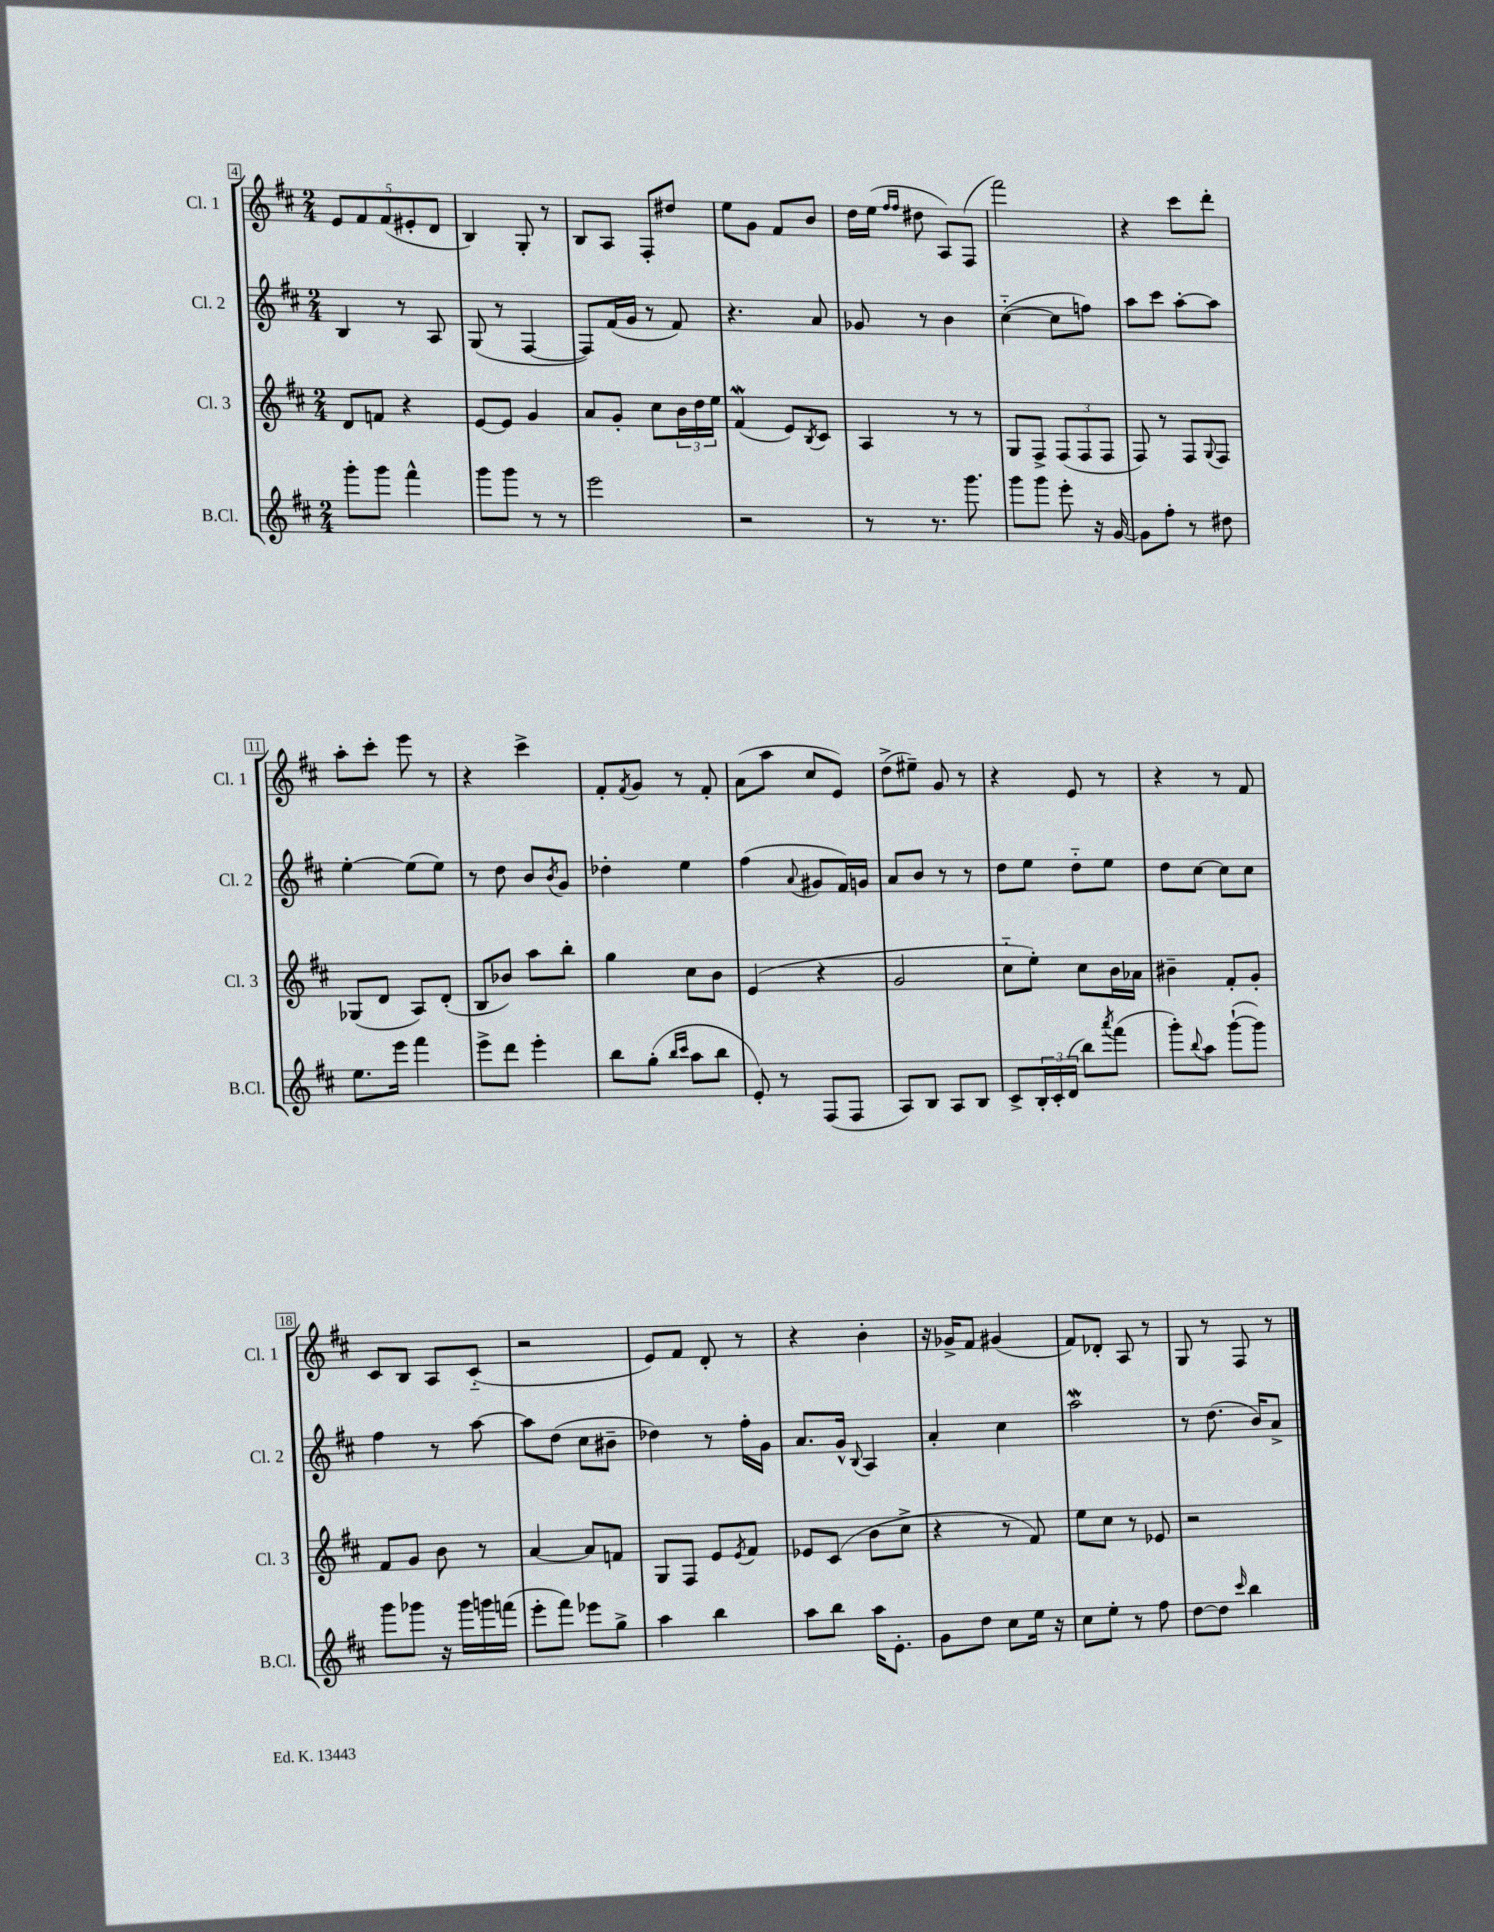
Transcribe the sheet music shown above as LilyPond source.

<<
\new StaffGroup <<
\new Staff = "s0" \with { instrumentName = "Cl. 1" shortInstrumentName = "Cl. 1" } {
    \clef treble \key d \major \numericTimeSignature \time 2/4
    \tuplet 5/4 { e'8 fis'8 fis'8( eis'8-. d'8 } |
    b4) g8-. r8 |
    b8 a8 fis8-. dis''8 |
    e''8 g'8 fis'8 b'8 |
    d''16 e''16( \grace { fis''16 fis''16 } dis''8 a8) fis8( |
    fis'''2) |
    r4 cis'''8 d'''8-. |
    a''8-. cis'''8-. e'''8 r8 |
    r4 cis'''4-> |
    fis'8-. \acciaccatura { fis'8 } g'8 r8 fis'8-. |
    a'8( a''8 cis''8 e'8) |
    d''8->( eis''8--) g'8 r8 |
    r4 e'8 r8 |
    r4 r8 fis'8 |
    cis'8 b8 a8 cis'8-_( |
    r2 |
    e'8) fis'8 d'8-. r8 |
    r4 b'4-. |
    r16 ges'16-> fis'8 gis'4( |
    fis'8) des'8-. a8 r8 |
    g8 r8 fis8 r8 \bar "|." |
}
\new Staff = "s1" \with { instrumentName = "Cl. 2" shortInstrumentName = "Cl. 2" } {
    \clef treble \key d \major \numericTimeSignature \time 2/4
    b4 r8 a8 |
    g8( r8 fis4~ |
    fis8) fis'16( g'16 r8 fis'8) |
    r4. a'8 |
    ges'8 r8 b'4 |
    cis''4~-_( cis''8 f''8) |
    a''8 cis'''8 a''8~-. a''8 |
    e''4~-. e''8( e''8) |
    r8 d''8 b'8 \acciaccatura { b'8 } g'8 |
    des''4-. e''4 |
    fis''4( \appoggiatura { a'8 } gis'8 fis'16) g'16 |
    a'8 b'8 r8 r8 |
    d''8 e''8 d''8-_ e''8 |
    d''8 cis''8~ cis''8 cis''8 |
    fis''4 r8 a''8~ |
    a''8 d''8( cis''8 bis'8-- |
    des''4) r8 fis''16-. g'16 |
    a'8. g'16-^ \appoggiatura { b8 } a4 |
    a'4-. cis''4 |
    a''2\mordent |
    r8 d''8.( b'16) a'8-> \bar "|." |
}
\new Staff = "s2" \with { instrumentName = "Cl. 3" shortInstrumentName = "Cl. 3" } {
    \clef treble \key d \major \numericTimeSignature \time 2/4
    d'8 f'8 r4 |
    e'8~ e'8 g'4 |
    a'8 g'8-. cis''8 \tuplet 3/2 { b'16 d''16 e''16 } |
    fis'4\mordent( e'8) \acciaccatura { b8 } cis'8 |
    a4 r8 r8 |
    g8 fis8-> \tuplet 3/2 { fis8( fis8 fis8 } |
    fis8) r8 fis8 \appoggiatura { g8 } fis8 |
    ges8( d'8 a8) d'8-.( |
    b8 bes'8) a''8 b''8-. |
    g''4 cis''8 b'8 |
    e'4( r4 |
    g'2 |
    cis''8-_ e''8-.) cis''8 b'16 aes'16 |
    bis'4-- fis'8-. g'8-. |
    fis'8 g'8 b'8 r8 |
    a'4~ a'8 f'8 |
    g8 fis8 e'8 \acciaccatura { e'8 } fis'8 |
    ees'8 cis'8( b'8 cis''8-> |
    r4 r8 fis'8) |
    e''8 cis''8 r8 ees'8 |
    r2 \bar "|." |
}
\new Staff = "s3" \with { instrumentName = "B.Cl." shortInstrumentName = "B.Cl." } {
    \clef treble \key d \major \numericTimeSignature \time 2/4
    g'''8-. g'''8 fis'''4-^ |
    g'''8 g'''8 r8 r8 |
    e'''2 |
    r2 |
    r8 r8. g'''8. |
    g'''8 g'''8 e'''8-. r16 g'16~ |
    g'8 fis''8-. r8 dis''8 |
    e''8. e'''16 fis'''4 |
    e'''8-> d'''8 e'''4-. |
    b''8 g''8-.( \grace { b''16 cis'''16 } a''8 b''8 |
    e'8-.) r8 fis8( fis8 |
    a8) b8 a8 b8 |
    cis'8-> \tuplet 3/2 { b16-. cis'16-. d'16( } b''8) \acciaccatura { a'''8 } fis'''8( |
    g'''8-.) \appoggiatura { b''8 } a''8 g'''8~-!( g'''8) |
    g'''8 ges'''8 r16 ges'''16 g'''16 f'''16( |
    e'''8-. fis'''8) ees'''8 g''8-> |
    a''4 b''4 |
    a''8 b''8 a''16 e'8.-. |
    g'8 d''8 cis''8 e''16 r16 |
    cis''8 e''8-. r8 fis''8 |
    d''8~ d''8 \grace { cis'''16 } b''4 \bar "|." |
}
>>
>>
\layout { \context { \Score currentBarNumber = #4 \override BarNumber.stencil = #(make-stencil-boxer 0.1 0.3 ly:text-interface::print) } }
